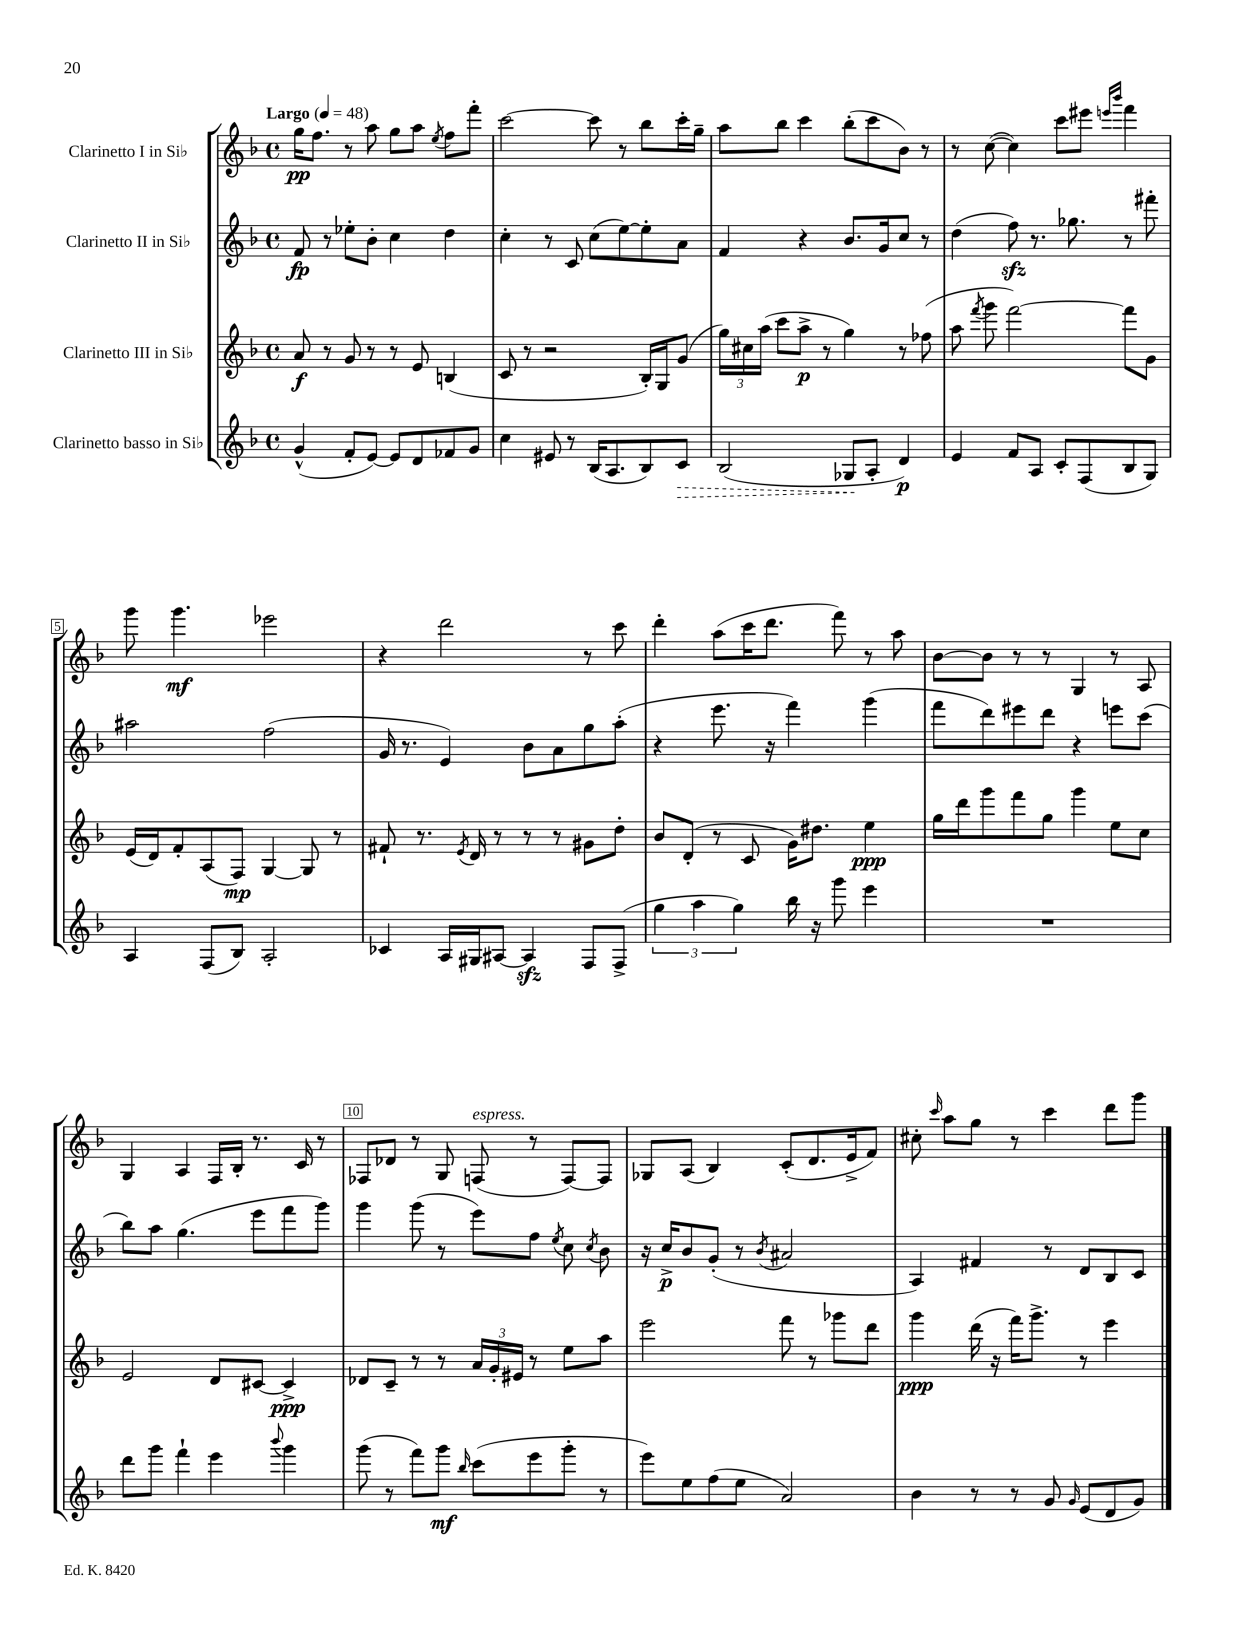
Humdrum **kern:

**kern	**dynam	**kern	**dynam	**kern	**dynam	**kern	**dynam
*part4	*part4	*part3	*part3	*part2	*part2	*part1	*part1
*staff4	*staff4	*staff3	*staff3	*staff2	*staff2	*staff1	*staff1
*I"Clarinetto basso in Si♭	*	*I"Clarinetto III in Si♭	*	*I"Clarinetto II in Si♭	*	*I"Clarinetto I in Si♭	*
*clefG2	*	*clefG2	*	*clefG2	*	*clefG2	*
*k[b-]	*	*k[b-]	*	*k[b-]	*	*k[b-]	*
*M4/4	*	*M4/4	*	*M4/4	*	*M4/4	*
*met(c)	*	*met(c)	*	*met(c)	*	*met(c)	*
*MM48	*	*MM48	*	*MM48	*	*MM48	*
=1	=1	=1	=1	=1	=1	=1	=1
!	!	!	!	!	!	!LO:TX:a:B:t=Largo	!
(4g^^/	.	8a/	f	8f/	fp	16gg\KL	pp
.	.	.	.	.	.	8.ff\J	.
.	.	8r	.	8r	.	.	.
8f'/L	.	8g/	.	8ee-X'\L	.	8r	.
[8e/J)	.	8r	.	8b-'\J	.	8aa\	.
8e/L]	.	8r	.	4cc\	.	8gg\L	.
8d/	.	8e/	.	.	.	8aa\J	.
.	.	.	.	.	.	8qee/	.
8f-X/	.	(4Bn/	.	4dd\	.	8ff\L	.
8g/J	.	.	.	.	.	8fff'\J	.
=2	=2	=2	=2	=2	=2	=2	=2
4cc\	.	8c/	.	4cc'\	.	[2ccc\	.
.	.	8r	.	.	.	.	.
8e#X/	.	2r	.	8r	.	.	.
8r	.	.	.	8c/	.	.	.
(16B-/KL	.	.	.	(8cc\L	.	8ccc\]	.
8.A/	.	.	.	.	.	.	.
.	.	.	.	[8ee\)	.	8r	.
8B-/)	.	16B-'/LL)	.	8ee'\]	.	8bb-\L	.
.	.	16G/J	.	.	.	.	.
!	!LO:HP:b	!	!	!	!	!	!
8c/J	>	(8g/J	.	8a\J	.	16ccc'\L	.
.	.	.	.	.	.	16gg~\JJ	.
=3	=3	=3	=3	=3	=3	=3	=3
(2B-/	.	24gg\LL)	.	4f/	.	8aa\L	.
.	.	24cc#X\	.	.	.	.	.
.	.	(24aa\JJ	.	.	.	.	.
.	.	8ccc\L	.	.	.	8bb-\J	.
.	.	8aa^\J	p	4r	.	4ccc\	.
.	.	8r	.	.	.	.	.
8G-X/L	.	4gg\)	.	8.b-/L	.	(8bb-'\L	.
8A'/J	]	.	.	.	.	8ccc\	.
.	.	.	.	16g/k	.	.	.
4d/)	p	8r	.	8cc/J	.	8b-\J)	.
.	.	(8ff-X\	.	8r	.	8r	.
=4	=4	=4	=4	=4	=4	=4	=4
4e/	.	8aa\	.	(4dd\	.	8r	.
.	.	8qfff/	.	.	.	.	.
.	.	8ggg\	.	.	.	([8cc\	.
8f/L	.	[2fff\)	.	8ffzz\)	.	4cc\])	.
8A/J	.	.	.	8.r	.	.	.
8c'/L	.	.	.	.	.	8ccc\L	.
.	.	.	.	8.gg-X\	.	.	.
(8F/	.	.	.	.	.	8eee#X\J	.
.	.	.	.	.	.	16qqeeen/LL	.
.	.	.	.	.	.	16qqbbb-/JJ	.
8B-/	.	8fff\L]	.	8r	.	4fff\	.
8G/J)	.	8g\J	.	8fff#X'\	.	.	.
!!LO:LB:g=z
=5	=5	=5	=5	=5	=5	=5	=5
4A/	.	(16e/LL	.	2aa#X\	.	8ggg\	.
.	.	16d/J)	.	.	.	.	.
.	.	8f'/	.	.	.	4.ggg\	mf
(8F/L	.	(8A/	.	.	.	.	.
8B-/J)	.	8F/J)	mp	.	.	.	.
2A'/	.	[4G/	.	(2ff\	.	2eee-X\	.
.	.	8G/]	.	.	.	.	.
.	.	8r	.	.	.	.	.
=6	=6	=6	=6	=6	=6	=6	=6
4c-X/	.	8f#X`/	.	16g/	.	4r	.
.	.	.	.	8.r	.	.	.
.	.	8.r	.	.	.	.	.
16A/LL	.	.	.	4e/)	.	2ddd\	.
.	.	8qe/	.	.	.	.	.
16G#X/J	.	16d/	.	.	.	.	.
[8A#X/J	.	8r	.	.	.	.	.
4A#zz/]	.	8r	.	8b-\L	.	.	.
.	.	8r	.	8a\	.	.	.
8F/L	.	8g#X\L	.	8gg\	.	8r	.
(8F^/J	.	8dd'\J	.	(8aa'\J	.	8ccc\	.
=7	=7	=7	=7	=7	=7	=7	=7
6gg\	.	8b-/L	.	4r	.	4ddd'\	.
.	.	(8d'/J	.	.	.	.	.
6aa\	.	.	.	.	.	.	.
.	.	8r	.	8.eee\	.	(8aa\L	.
6gg\)	.	.	.	.	.	.	.
.	.	8c/	.	.	.	16ccc\K	.
.	.	.	.	16r	.	8.ddd\J	.
16bb-\	.	16g\KL)	.	4fff\)	.	.	.
16r	.	8.dd#X\J	.	.	.	.	.
8ggg\	.	.	.	.	.	8fff\)	.
4eee\	.	4ee\	ppp	(4ggg\	.	8r	.
.	.	.	.	.	.	8aa\	.
=8	=8	=8	=8	=8	=8	=8	=8
1r	.	16gg\LL	.	8fff\L	.	[8b-\L	.
.	.	16ddd\J	.	.	.	.	.
.	.	8ggg\	.	8ddd\)	.	8b-\J]	.
.	.	8fff\	.	8eee#X\	.	8r	.
.	.	8gg\J	.	8ddd\J	.	8r	.
.	.	4ggg\	.	4r	.	4G/	.
.	.	8ee\L	.	8eeen\L	.	8r	.
.	.	8cc\J	.	(8ccc\J	.	8A/	.
!!LO:LB:g=z
=9	=9	=9	=9	=9	=9	=9	=9
8ddd\L	.	2e/	.	8bb-\L)	.	4G/	.
8ggg\J	.	.	.	8aa\J	.	.	.
4fff`\	.	.	.	(4.gg\	.	4A/	.
4eee\	.	8d/L	.	.	.	16F/LL	.
.	.	.	.	.	.	16B-'/JJ	.
.	.	[8c#X/J	.	8eee\L	.	8.r	.
8qqbbb-/	.	.	.	.	.	.	.
4ggg\	.	4c#^/]	ppp	8fff\	.	.	.
.	.	.	.	.	.	16c/	.
.	.	.	.	8ggg\J)	.	8r	.
=10	=10	=10	=10	=10	=10	=10	=10
(8ggg\	.	8d-X/L	.	4ggg\	.	8F-X/L	.
8r	.	8c~/J	.	.	.	8d-X/J	.
8fff\L)	.	8r	.	(8ggg\	.	8r	.
8ggg\J	mf	8r	.	8r	.	8G/	.
16qqbb-/	.	.	.	.	.	.	.
!	!	!	!	!	!	!LO:TX:a:i:t=espress.	!
(8ccc\L	.	24a/LL	.	8eee\L)	.	(8Fn/	.
.	.	24g'/	.	.	.	.	.
.	.	24e#X/JJ	.	.	.	.	.
8eee\	.	8r	.	8ff\J	.	8r	.
.	.	.	.	8qee/	.	.	.
8ggg'\J	.	8ee\L	.	8cc\	.	[8F/L)	.
.	.	.	.	8qcc/	.	.	.
8r	.	8aa\J	.	8b-\	.	8F/J]	.
=11	=11	=11	=11	=11	=11	=11	=11
8eee\L)	.	2eee\	.	16r	.	8G-X/L	.
.	.	.	.	16cc^/KL	p	.	.
8ee\	.	.	.	8b-/	.	(8A/J	.
(8ff\	.	.	.	(8g'/J	.	4B-/)	.
8ee\J	.	.	.	8r	.	.	.
.	.	.	.	8qb-/	.	.	.
2a/)	.	8fff\	.	2a#X/	.	(8c'/L	.
.	.	8r	.	.	.	8.d/	.
.	.	8ggg-X\L	.	.	.	.	.
.	.	.	.	.	.	16e^/k	.
.	.	8ddd\J	.	.	.	8f/J)	.
=12	=12	=12	=12	=12	=12	=12	=12
4b-\	.	4ggg\	ppp	4A/)	.	8cc#X'\	.
.	.	.	.	.	.	16qqccc/	.
.	.	.	.	.	.	8aa\L	.
8r	.	(16ddd\	.	4f#X/	.	8gg\J	.
.	.	16r	.	.	.	.	.
8r	.	16fff\KL)	.	.	.	8r	.
.	.	8.ggg^\J	.	.	.	.	.
8g/	.	.	.	8r	.	4ccc\	.
16qqg/	.	.	.	.	.	.	.
(8e/L	.	8r	.	8d/L	.	.	.
8d/	.	4eee\	.	8B-/	.	8ddd\L	.
8g/J)	.	.	.	8c/J	.	8ggg\J	.
==	==	==	==	==	==	==	==
*-	*-	*-	*-	*-	*-	*-	*-
